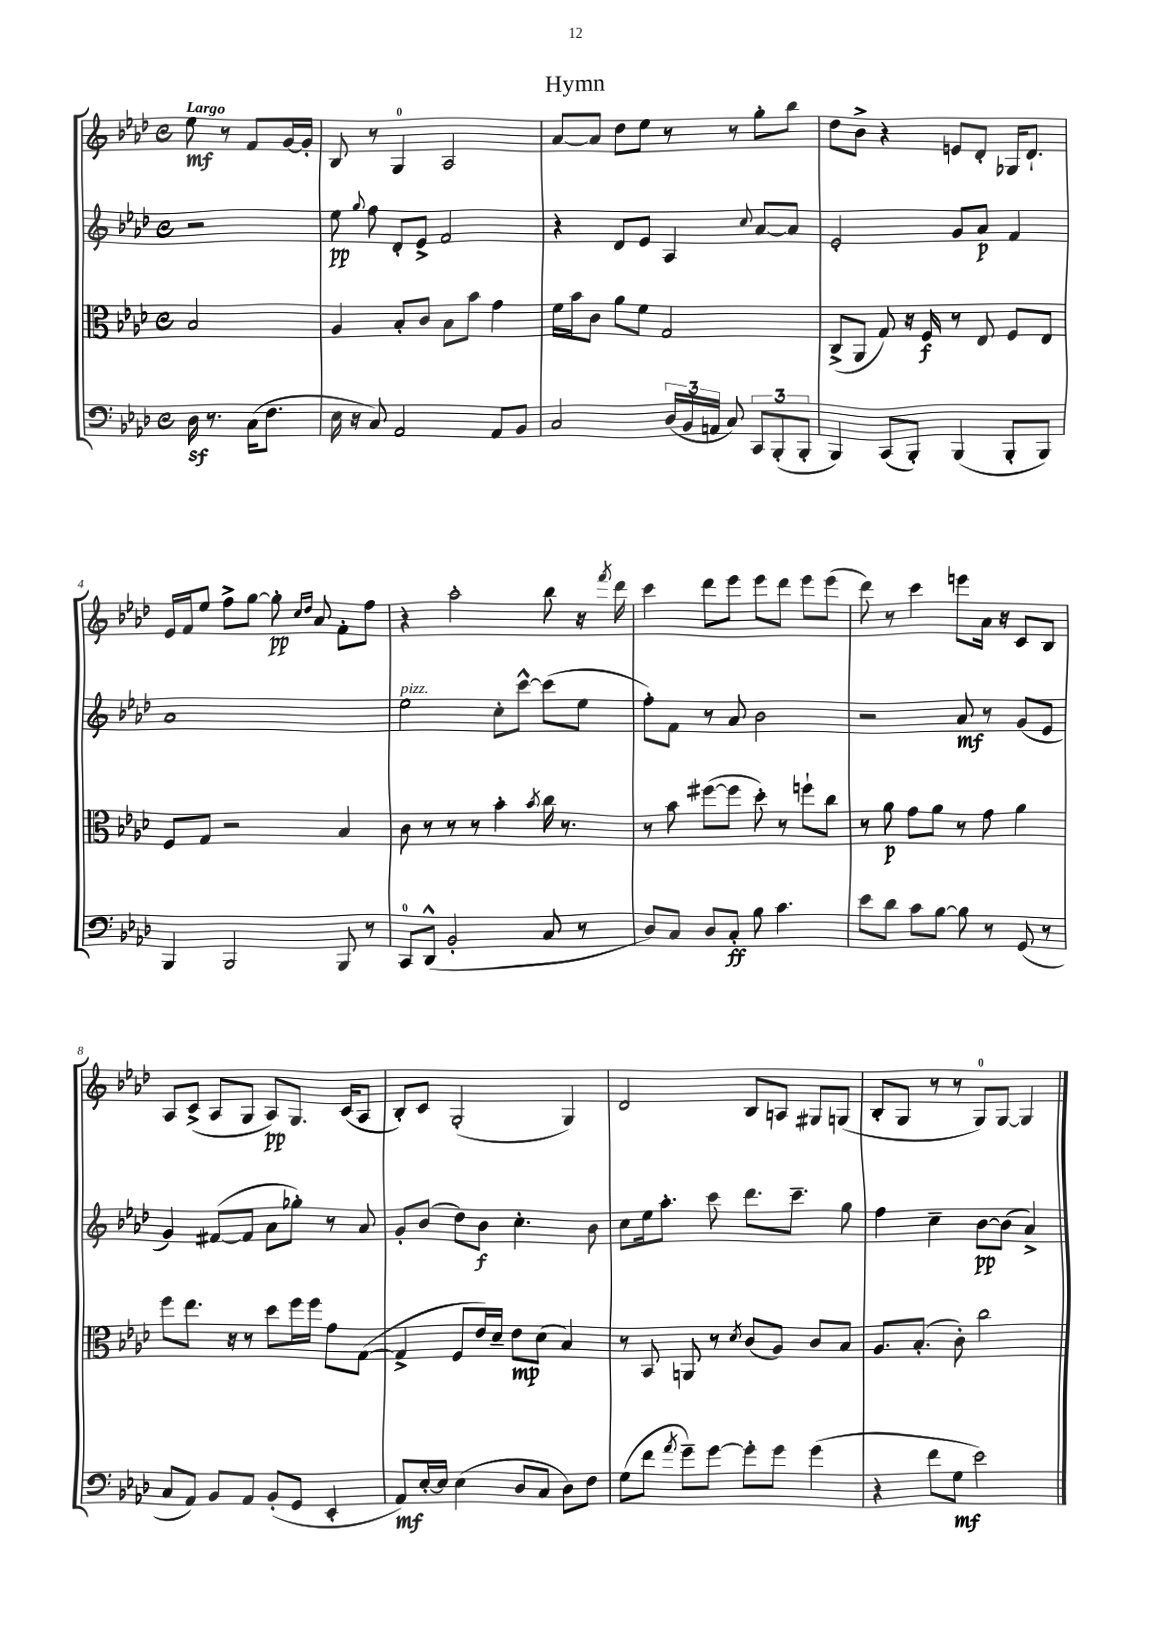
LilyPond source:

\header { title = "Hymn" }
<<
\new StaffGroup <<
\new Staff = "s0" {
    \clef treble \key aes \major \defaultTimeSignature \time 4/4 \partial 2 \tempo "Largo"
    \autoBeamOff ees''8\mf r8 f'8[ g'16~ g'16]-. |
    bes8 r8 g4-0 aes2 |
    aes'8[~ aes'8] des''8[ ees''8] r8 r8 g''8[-. bes''8] |
    des''8[ bes'8]-> r4 e'8[ des'8]-. ges16[ des'8.]-! |
    ees'16[ f'16 ees''8] f''8[-> g''8]~ g''8-.\pp \grace { c''16[ des''16] } aes'8 f'8[-. f''8] |
    r4 aes''2-. bes''8 r16 \acciaccatura { f'''8 } des'''16 |
    c'''4 des'''8[ ees'''8] ees'''8[ des'''8] ees'''8[ ees'''8]( |
    des'''8) r8 c'''4 e'''8[ aes'16] r16 c'8[ bes8] |
    aes8[ c'8]->( aes8[ g8] aes8[\pp) g8.] c'16[( aes8] |
    bes8[-.) c'8] g2-.( g4) |
    des'2 bes8[ a8] gis8[ g8]( |
    bes8[-. g8] r8 r8 g8[-0) g8]~ g4 \bar "|." |
}
\new Staff = "s1" {
    \clef treble \key aes \major \defaultTimeSignature \time 4/4 \partial 2
    \autoBeamOff r2 |
    ees''8\pp \appoggiatura { g''8 } f''8 des'8[-. ees'8]-> f'2 |
    r4 des'8[ ees'8] aes4 \appoggiatura { c''8 } aes'8[~ aes'8] |
    ees'2-. g'8[ aes'8]\p f'4 |
    aes'1 |
    ees''2^\markup { \italic "pizz." } c''8[-. c'''8]~-^ c'''8[( ees''8] |
    f''8[-.) f'8] r8 aes'8 bes'2 |
    r2 aes'8\mf r8 g'8[( ees'8] |
    g'4) fis'8[~( fis'8] aes'8[ ges''8]-.) r8 aes'8 |
    g'8[-. bes'8]( des''8[) bes'8]\f c''4.-. bes'8 |
    c''8[ ees''16 aes''8.]-. c'''8 des'''8.[ c'''8.]-- g''8 |
    f''4 c''4-- bes'8[~\pp bes'8]( aes'4->) \bar "|." |
}
\new Staff = "s2" {
    \clef alto \key aes \major \defaultTimeSignature \time 4/4 \partial 2
    \autoBeamOff bes2 |
    aes4 bes8[-. c'8] bes8[ bes'8] g'4 |
    f'16[ bes'16 c'8] aes'8[ f'8] g2 |
    c8[->( aes,8] g8) r16 f16\f r8 ees8 f8[ ees8] |
    f8[ g8] r2 bes4 |
    c'8 r8 r8 r8 bes'4-. \acciaccatura { bes'8 } c''16 r8. |
    r8 bes'8 fis''8[~( fis''8] des''8-.) r8 f''8[-! c''8] |
    r8 aes'8\p g'8[ aes'8] r8 g'8 aes'4 |
    f''8[ ees''8.] r16 r8 des''8[ f''16 f''16] g'8[ g8]~( |
    g4-> f8[ ees'16) des'16]-- ees'8[\mp des'8]( bes4) |
    r8 bes,8 a,8 r8 \acciaccatura { des'8 } c'8[( aes8]) c'8[ bes8] |
    aes8.[ bes8.]-.( c'8-.) c''2 \bar "|." |
}
\new Staff = "s3" {
    \clef bass \key aes \major \defaultTimeSignature \time 4/4 \partial 2
    \autoBeamOff des16\sf r8. c16[( f8.] |
    ees16 r16 c8) aes,2 aes,8[ bes,8] |
    c2 \tuplet 3/2 { des16[( bes,16 a,16] } c8) \tuplet 3/2 { c,8[ bes,,8-.( bes,,8]-. } |
    bes,,4) c,8[( bes,,8]-.) bes,,4( bes,,8[-. bes,,8]) |
    bes,,4 bes,,2 bes,,8 r8 |
    c,8[-0 des,8]-^( bes,2-. c8 r8 |
    des8[) c8] des8[ c8]-.\ff bes8 c'4. |
    ees'8[ des'8] c'8[ bes8]~ bes8 r8 g,8( r8 |
    c8[ aes,8]) bes,8[ aes,8] bes,8[-.( g,8] ees,4-. |
    aes,8[\mf) ees16~-. ees16] ees4( des8[ c8] des8[) f8] |
    g8[( f'8] \acciaccatura { aes'8 } g'8[--) g'8]~ g'8[-. g'8] g'4( |
    r4 f'8[ g8]\mf ees'2) \bar "|." |
}
>>
>>
